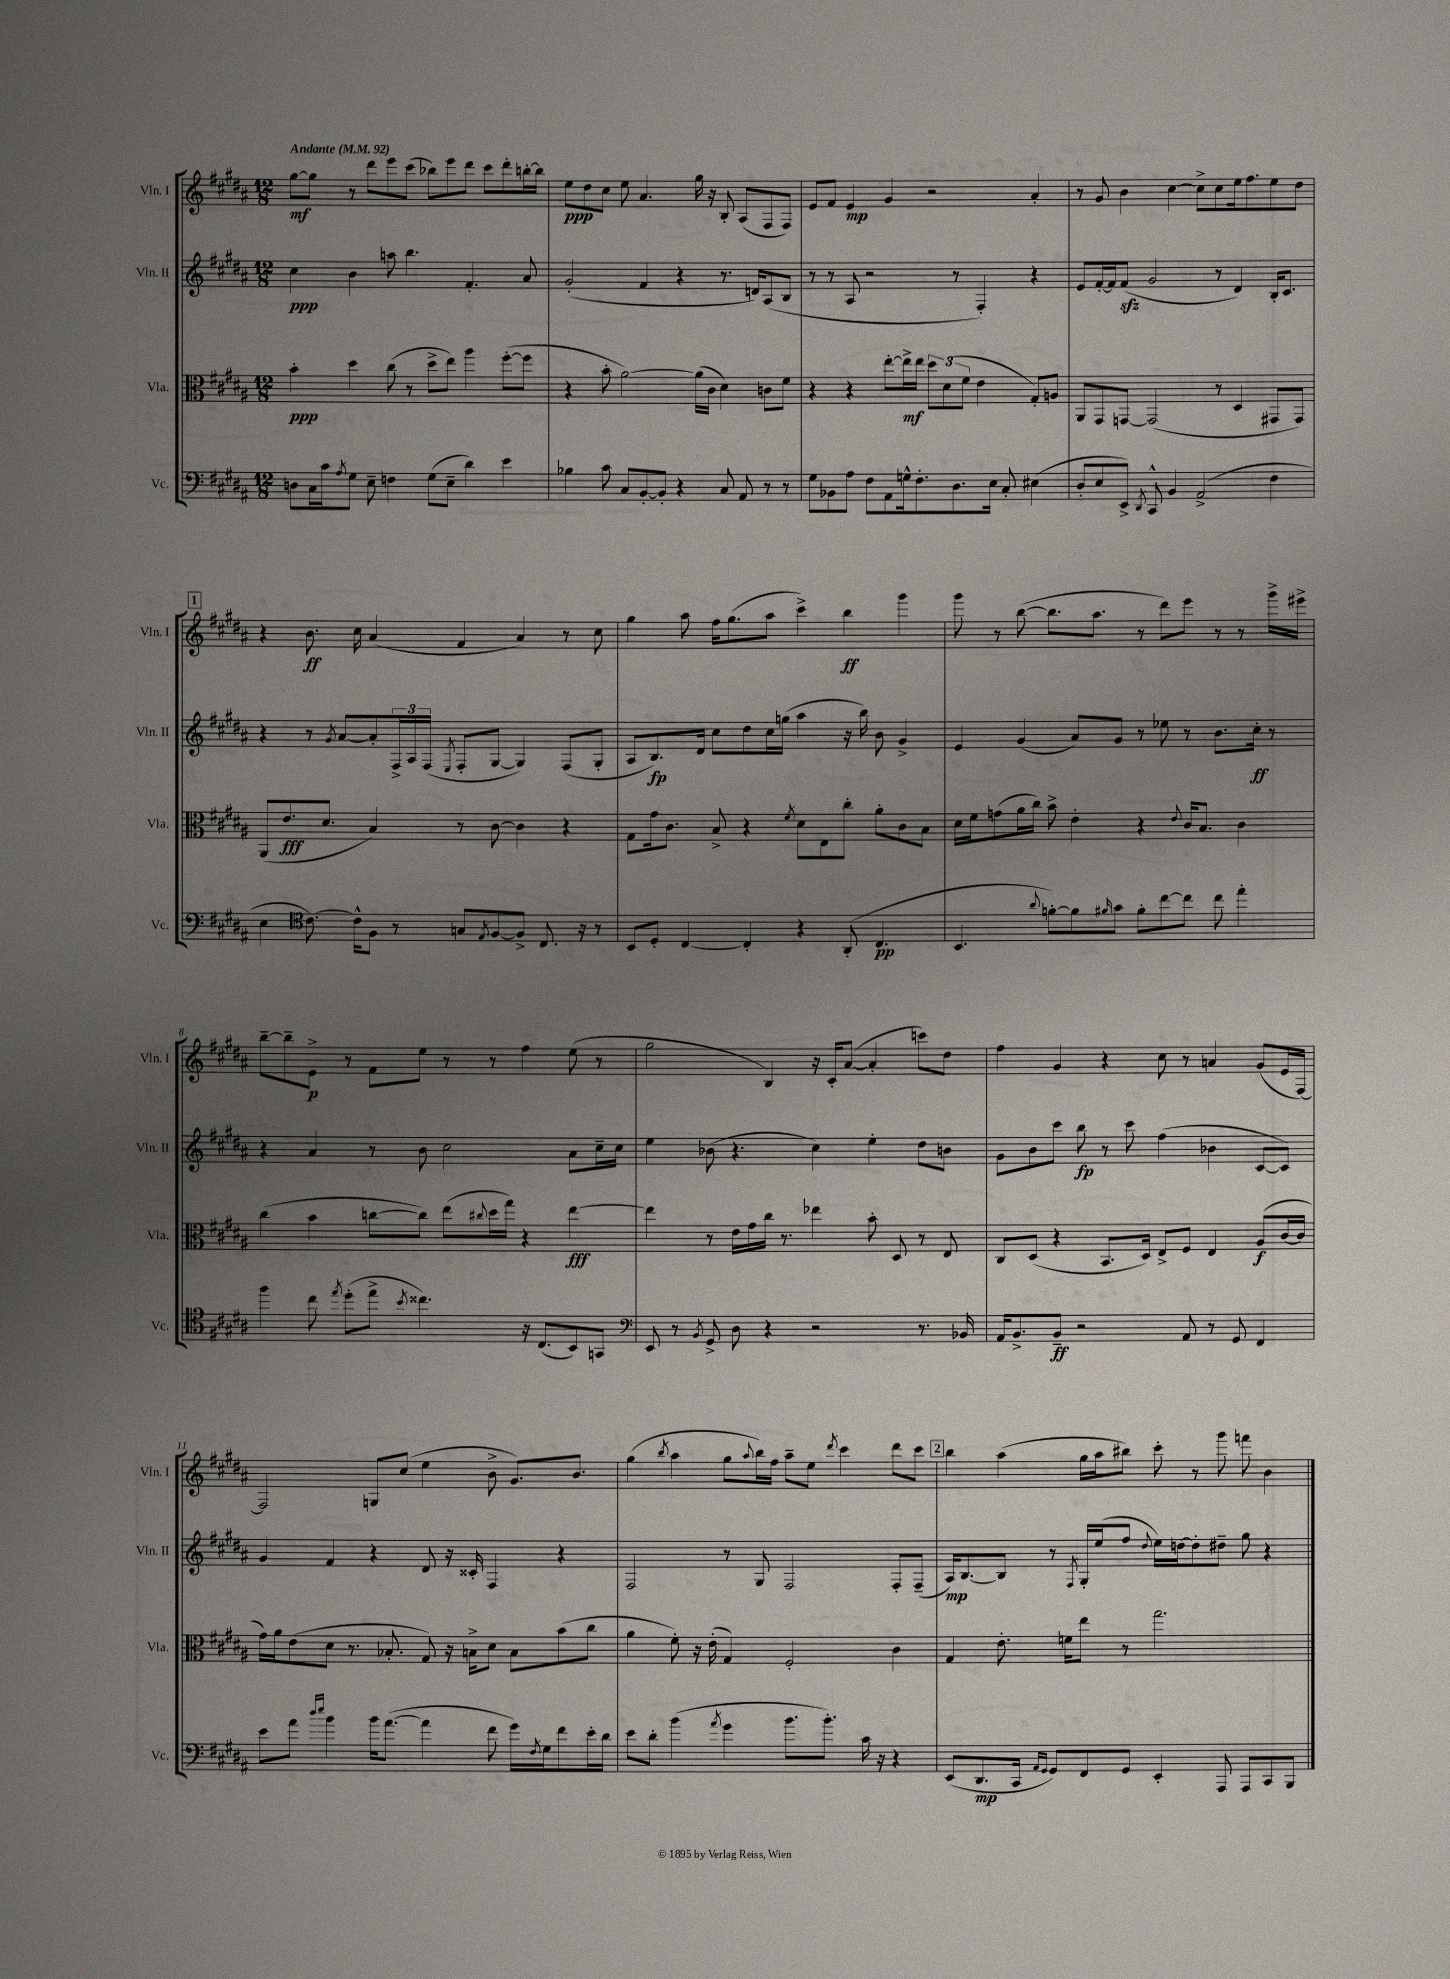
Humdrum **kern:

**kern	**dynam	**kern	**dynam	**kern	**dynam	**kern	**dynam
*part4	*part4	*part3	*part3	*part2	*part2	*part1	*part1
*staff4	*staff4	*staff3	*staff3	*staff2	*staff2	*staff1	*staff1
*I"Vc.	*	*I"Vla.	*	*I"Vln. II	*	*I"Vln. I	*
*I'Vc.	*	*I'Vla.	*	*I'Vln. II	*	*I'Vln. I	*
*clefF4	*	*clefC3	*	*clefG2	*	*clefG2	*
*k[f#c#g#d#a#]	*	*k[f#c#g#d#a#]	*	*k[f#c#g#d#a#]	*	*k[f#c#g#d#a#]	*
*M12/8	*	*M12/8	*	*M12/8	*	*M12/8	*
*MM92	*	*MM92	*	*MM92	*	*MM92	*
=1	=1	=1	=1	=1	=1	=1	=1
!	!	!	!	!	!	!LO:TX:a:B:t=Andante	!
8Dn\L	.	4b'\	ppp	4cc#\	ppp	[8gg#\L	mf
16C#\L	.	.	.	.	.	8gg#\J]	.
16c#\J	.	.	.	.	.	.	.
8qA#/	.	.	.	.	.	.	.
8G#\J	.	4dd#\	.	4b\	.	8r	.
8E~\	.	.	.	.	.	8ddd#\L	.
4Fn\	.	(8cc#\	.	8aan\	.	8eee\	.
.	.	8r	.	4.bb\	.	(8ccc#\J	.
(8G#\L	.	8dd#^\L	.	.	.	8bb-X\L)	.
8E~\J	.	8ee\J)	.	.	.	8eee\	.
4d#\)	.	4aa#\	.	4.f#'/	.	8ddd#\J	.
.	.	.	.	.	.	8ccc#\L	.
4e\	.	([8ff#'\L	.	.	.	8ddd#'\	.
.	.	8ff#\J]	.	8a#/	.	[16bbn'\L	.
.	.	.	.	.	.	16bb\JJ]	.
=2	=2	=2	=2	=2	=2	=2	=2
4B-X\	.	4r	.	(2g#'/	.	8ee\L	ppp
.	.	.	.	.	.	8dd#\	.
8c#\	.	8b'\	.	.	.	8cc#\J	.
8C#/L	.	[2a#\)	.	.	.	8ee\	.
[8BB'/	.	.	.	4f#/	.	4.a#/	.
8BB'/J]	.	.	.	.	.	.	.
4r	.	.	.	4r	.	.	.
.	.	(16a#\LL]	.	.	.	16gg#\	.
.	.	16c#\JJ	.	.	.	16r	.
8C#/	.	4d#\)	.	8.r	.	8B'/	.
8AA#/	.	.	.	.	.	(8A#/L	.
.	.	.	.	16dn/KL)	.	.	.
8r	.	8cn\L	.	(8A#/	.	8F#/	.
8r	.	8f#\J	.	8B/J	.	8F#/J)	.
=3	=3	=3	=3	=3	=3	=3	=3
8G#\L	.	4r	.	8r	.	8e/L	.
8BB-X\	.	.	.	8r	.	8f#/J	.
8A#\J	.	4r	.	8A#/	.	4e/	mp
8F#\L	.	.	.	2r	.	.	.
8AA#\	.	[8ee'\L	.	.	.	4g#/	.
16Gn^^\k	.	16ee^\L]	mf	.	.	.	.
8.F#'\	.	16ee\JJ	.	.	.	.	.
.	.	12dd#\L	.	.	.	2r	.
.	.	(12d#\	.	.	.	.	.
8.D#\	.	.	.	8r	.	.	.
.	.	12f#\J	.	.	.	.	.
.	.	4e\	.	4F#'/)	.	.	.
16E\Jk	.	.	.	.	.	.	.
8C#'/	.	.	.	.	.	.	.
(4E#X\	.	8G#'/L)	.	4r	.	4a#'/	.
.	.	8An/J	.	.	.	.	.
=4	=4	=4	=4	=4	=4	=4	=4
8D#'/L	.	8AA#/L	.	8e/L	.	8r	.
8E/	.	8GG#/	.	[16f#'/L	.	8g#/	.
.	.	.	.	16f#/J]	.	.	.
8EE^/J)	.	[8GGn/J	.	(8f#zz/J	.	4b\	.
8qDD#/	.	.	.	.	.	.	.
8CC#^^/	.	(2GG/]	.	2g#/	.	.	.
4BB/	.	.	.	.	.	[4cc#\	.
(2AA#^/	.	.	.	.	.	8cc#^\L]	.
.	.	8r	.	8r	.	8cc#\	.
.	.	4D#/	.	4d#/)	.	16ee\k	.
.	.	.	.	.	.	8.ff#\	.
4F#\	.	8GG#X/L	.	16B'/KL	.	8ee\	.
.	.	.	.	8.c#/J	.	.	.
.	.	8GG#/J)	.	.	.	8dd#\J	.
!!LO:LB:g=z
!!LO:REH:place=s1:t=1
=5	=5	=5	=5	=5	=5	=5	=5
4E\	.	(8AA#/L	.	4r	.	4r	.
.	.	8.e/	fff	.	.	.	.
*clefC4	*	*	*	*	*	*	*
[8.c#\)	.	.	.	8r	.	8.b\	ff
.	.	8.d#/J	.	.	.	.	.
.	.	.	.	8qg#/	.	.	.
.	.	.	.	[8a#/L	.	.	.
16c#^^\KL]	.	.	.	.	.	16cc#\	.
8F#\J	.	4B/)	.	8a#'/]	.	(4a#/	.
8r	.	.	.	24F#^/L	.	.	.
.	.	.	.	24A#/	.	.	.
.	.	.	.	(24F#/JJ	.	.	.
.	.	.	.	8qE/	.	.	.
8Gn/L	.	8r	.	8F#'/L	.	4f#/	.
8qE/	.	.	.	.	.	.	.
[8F#/	.	[8c#\	.	[8G#/J	.	.	.
8F#^/J]	.	4c#\]	.	4G#/])	.	4a#/)	.
8.C#/	.	.	.	.	.	.	.
.	.	4r	.	(8F#/L	.	8r	.
16r	.	.	.	.	.	.	.
8r	.	.	.	8G#'/J	.	8cc#\	.
=6	=6	=6	=6	=6	=6	=6	=6
8BB/L	.	8G#\L	.	8A#/L	.	4gg#\	.
8D#'/J	.	16g#\k	.	8.B/)	fp	.	.
.	.	8.c#\J	.	.	.	.	.
[4C#/	.	.	.	.	.	8aa#\	.
.	.	.	.	16d#/Jk	.	.	.
.	.	8B^/	.	8cc#\L	.	16ff#\KL	.
.	.	.	.	.	.	(8.gg#\	.
4C#'/]	.	4r	.	8dd#\	.	.	.
.	.	.	.	16cc#\L	.	8aa#\J	.
.	.	.	.	(16ggn\JJ	.	.	.
.	.	8qf#/	.	.	.	.	.
4r	.	8d#\L	.	4aa#\	.	4ccc#^\)	.
.	.	8E\	.	.	.	.	.
(8AA#'/	.	8cc#'\J	.	16r	.	4bb\	ff
.	.	.	.	16bb\)	.	.	.
4.C#/	pp	8a#'\L	.	8b\	.	.	.
.	.	8c#\	.	4g#^/	.	4ggg#\	.
.	.	8B\J	.	.	.	.	.
=7	=7	=7	=7	=7	=7	=7	=7
4.BB/	.	16d#\LL	.	4e/	.	8ggg#\	.
.	.	16f#\J	.	.	.	.	.
.	.	(8gn\	.	.	.	8r	.
.	.	16a#\L	.	(4g#/	.	([8bb\	.
.	.	16cc#\JJ)	.	.	.	.	.
8qqa#/	.	.	.	.	.	.	.
[8fn'\L)	.	8b^\	.	.	.	8.bb\L]	.
8f\]	.	4e'\	.	8a#/L)	.	.	.
.	.	.	.	.	.	8.aa#\J	.
16qqf#X/	.	.	.	.	.	.	.
8g#\J	.	.	.	8g#/J	.	.	.
8f#'\L	.	4r	.	8r	.	8r	.
[8cc#\	.	.	.	8ee-X\	.	8ddd#\L)	.
.	.	8qqe/	.	.	.	.	.
8cc#\J]	.	16c#/KL	.	8r	.	8eee\J	.
.	.	8.B/J	.	.	.	.	.
8cc#\	.	.	.	8.b\L	.	8r	.
4ee'\	.	4c#\	.	.	.	8r	.
.	.	.	.	16cc#'\Jk	ff	.	.
.	.	.	.	8r	.	16ggg#^\LL	.
.	.	.	.	.	.	16eee#X^\JJ	.
!!LO:LB:g=z
=8	=8	=8	=8	=8	=8	=8	=8
4ff#\	.	(4cc#\	.	4r	.	[8bb~\L	.
.	.	.	.	.	.	8bb~\]	.
8cc#\	.	4b\	.	4a#/	.	8e^\J	p
8qee/	.	.	.	.	.	.	.
(8dd#'\L	.	.	.	.	.	8r	.
8ee^\J	.	[8ccn\L	.	8r	.	8f#\L	.
8qb/	.	.	.	.	.	.	.
4.cc##X\)	.	8cc\J])	.	8b\	.	8ee\J	.
.	.	(8ee\L	.	2cc#\	.	8r	.
.	.	8qqcc#X/	.	.	.	.	.
.	.	16dd#\L	.	.	.	8r	.
.	.	16gg#\JJ)	.	.	.	.	.
16r	.	4r	.	.	.	4ff#\	.
(8.C#/L	.	.	.	.	.	.	.
8BB/)	.	[4ee\	fff	8a#\L	.	(8ee\	.
8GGn/J	.	.	.	16cc#~\L	.	8r	.
.	.	.	.	16cc#\JJ	.	.	.
=9	=9	=9	=9	=9	=9	=9	=9
*clefF4	*	*	*	*	*	*	*
8EE/	.	4ee\]	.	4ee\	.	2gg#\	.
8r	.	.	.	.	.	.	.
8qBB/	.	.	.	.	.	.	.
8GG#^/	.	8r	.	(8b-X\	.	.	.
8D#\	.	16e\LL	.	4.r	.	.	.
.	.	16g#\	.	.	.	.	.
4r	.	16cc#\JJ	.	.	.	4B/)	.
.	.	8.r	.	.	.	.	.
2r	.	4ee-X\	.	4cc#\)	.	16r	.
.	.	.	.	.	.	16c#'/KL	.
.	.	.	.	.	.	([8a#/J	.
.	.	8b'\	.	4ee'\	.	4a#'/]	.
.	.	8D#/	.	.	.	.	.
8.r	.	8r	.	8dd#\L	.	8cccn\L)	.
.	.	8E/	.	8bn\J	.	8dd#\J	.
16BB-X/	.	.	.	.	.	.	.
=10	=10	=10	=10	=10	=10	=10	=10
16AA#/KL	.	8C#/L	.	8g#\L	.	4ff#\	.
8.BB^/	.	.	.	.	.	.	.
.	.	(8D#/J	.	8b\	.	.	.
8BB~/J	ff	4r	.	8ccc#\J	.	4g#/	.
2r	.	.	.	8bb\	fp	.	.
.	.	8.BB/L	.	8r	.	4r	.
.	.	.	.	8ccc#\	.	.	.
.	.	16D#/Jk)	.	.	.	.	.
.	.	8E^/L	.	(4ff#\	.	8cc#\	.
8AA#/	.	8F#/J	.	.	.	8r	.
8r	.	4E/	.	4b-X\	.	4an/	.
8GG#/	.	.	.	.	.	.	.
4FF#/	.	(8A#/L	f	[8c#/L	.	(8g#/L	.
.	.	[16c#/L	.	8c#/J])	.	16e/L	.
.	.	16c#/JJ]	.	.	.	[16F#/JJ)	.
!!LO:LB:g=z
=11	=11	=11	=11	=11	=11	=11	=11
8e\L	.	16g#\LL)	.	4g#/	.	2F#/]	.
.	.	16a#\J	.	.	.	.	.
8a#\J	.	(8e\	.	.	.	.	.
16qqdd#/LL	.	.	.	.	.	.	.
16qqee/JJ	.	.	.	.	.	.	.
4b\	.	8d#\J	.	4f#/	.	.	.
.	.	8.r	.	.	.	.	.
16b\KL	.	.	.	4r	.	8Gn/L	.
([8.a#\J	.	8.B-X'/	.	.	.	.	.
.	.	.	.	.	.	(8cc#/J	.
4a#\]	.	8G#/)	.	8d#/	.	4ee\	.
.	.	16r	.	16r	.	.	.
.	.	16Bn^\KL	.	16c##X'/	.	.	.
8f#\	.	8d#\J	.	4F#/	.	8b^\	.
16g#\LL)	.	8B\L	.	.	.	8.g#/L)	.
8qF#/	.	.	.	.	.	.	.
16G#\J	.	.	.	.	.	.	.
8f#\	.	(8b\	.	4r	.	.	.
.	.	.	.	.	.	8.b/J	.
16e'\L	.	8cc#\J	.	.	.	.	.
16d#\JJ	.	.	.	.	.	.	.
=12	=12	=12	=12	=12	=12	=12	=12
8e\L	.	4a#\	.	2F#/	.	(4gg#\	.
8d#'\J	.	.	.	.	.	.	.
.	.	.	.	.	.	8qbb/	.
(4b\	.	8f#'\)	.	.	.	4aa#\	.
.	.	16r	.	.	.	.	.
.	.	(16e'\	.	.	.	.	.
8qa#/	.	.	.	.	.	.	.
4g#\	.	4G#/)	.	8r	.	8gg#\L	.
.	.	.	.	.	.	8qqaa#/	.
.	.	.	.	8G#/	.	16bb\L)	.
.	.	.	.	.	.	16ff#\JJ	.
8.b\L	.	2F#'/	.	2F#/	.	8aa#~\L	.
.	.	.	.	.	.	8ee\J	.
8.b'\J)	.	.	.	.	.	.	.
.	.	.	.	.	.	8qddd#/	.
.	.	.	.	.	.	4ccc#\	.
16c#\	.	.	.	.	.	.	.
16r	.	.	.	.	.	.	.
4r	.	4c#\	.	8F#'/L	.	8ddd#\L	.
.	.	.	.	(8F#~/J	.	8ccc#\J	.
!!LO:REH:place=s1:t=2
=13	=13	=13	=13	=13	=13	=13	=13
(8EE/L	.	4G#/	.	16A#/KL)	mp	4bb\	.
.	.	.	.	[8.B/	.	.	.
8.DD#/	mp	.	.	.	.	.	.
.	.	8.e'\	.	8B/J]	.	(4aa#\	.
16CC#/Jk	.	.	.	.	.	.	.
16qqAA#/LL	.	.	.	.	.	.	.
16qqGG#/JJ	.	.	.	.	.	.	.
8GG#/L)	.	.	.	8r	.	.	.
.	.	16fn\KL	.	.	.	.	.
.	.	.	.	8qF#/	.	.	.
8FF#/	.	8ee\J	.	16G#'/LL	.	16gg#\LL	.
.	.	.	.	(16ee/J	.	16aa#\J	.
8GG#/J	.	8r	.	8ff#/J	.	8bb#X\J)	.
.	.	.	.	8qqdd#/	.	.	.
4EE'/	.	2.gg#\	.	16ee\LL)	.	8ccc#'\	.
.	.	.	.	[16ddn\J	.	.	.
.	.	.	.	8dd'\]	.	8r	.
8AAA#/	.	.	.	8dd#X~\J	.	8ggg#\	.
8AAA#/L	.	.	.	8gg#\	.	8fffn\	.
8CC#/	.	.	.	4r	.	4b\	.
8BBB/J	.	.	.	.	.	.	.
==	==	==	==	==	==	==	==
*-	*-	*-	*-	*-	*-	*-	*-
